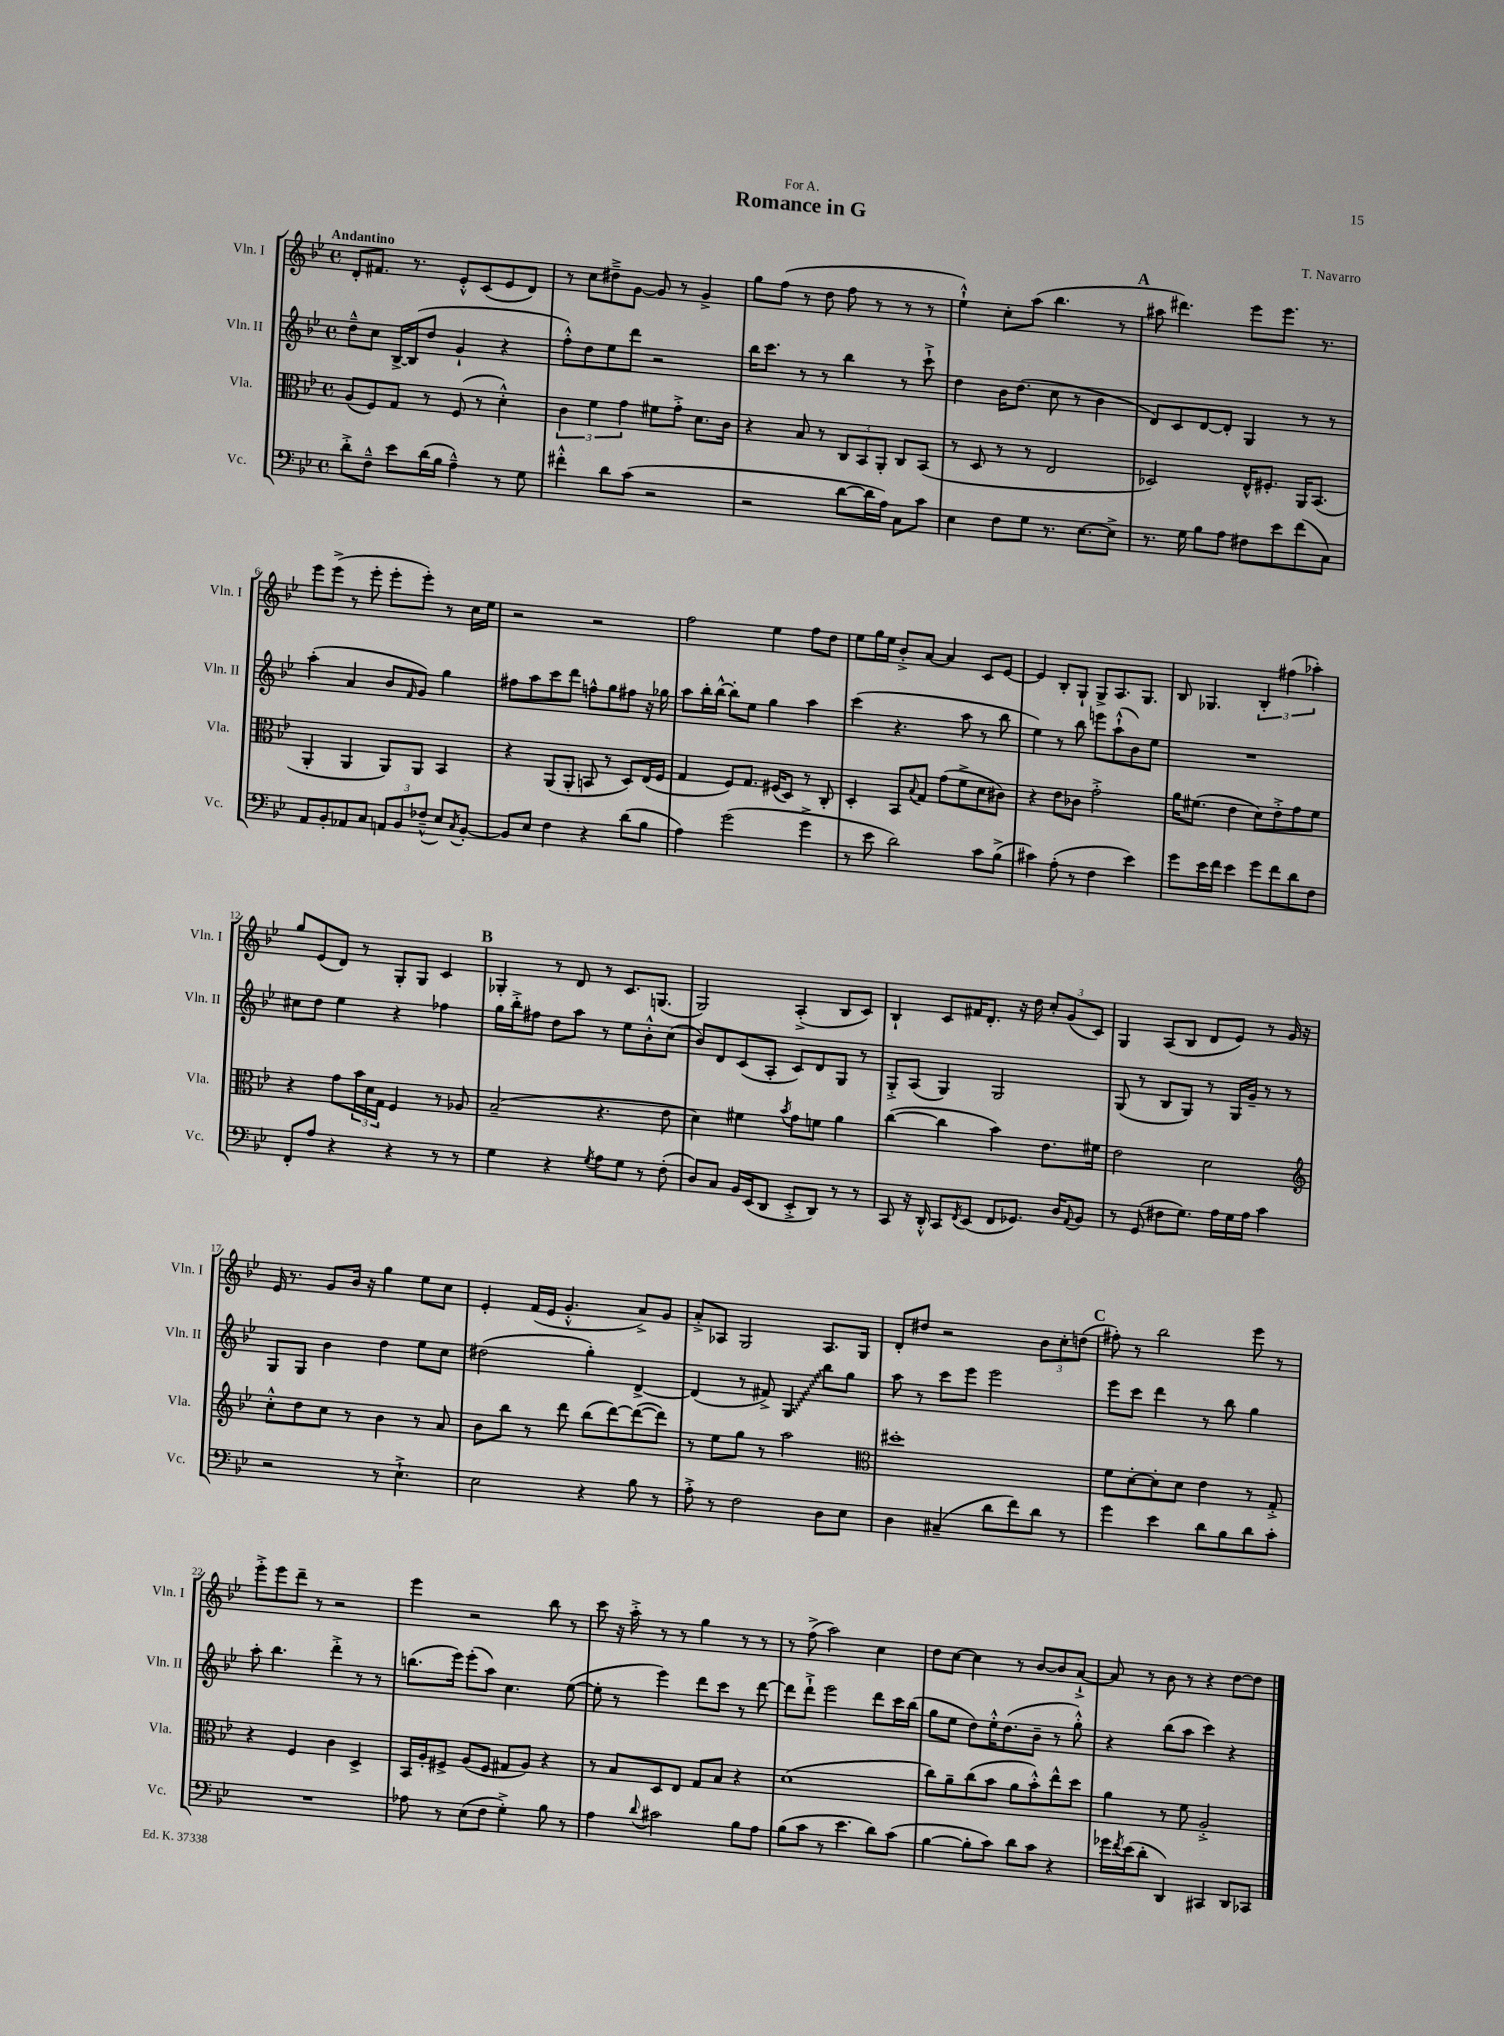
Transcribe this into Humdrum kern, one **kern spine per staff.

**kern	**kern	**kern	**kern
*staff4	*staff3	*staff2	*staff1
*clefF4	*clefC3	*clefG2	*clefG2
*k[b-e-]	*k[b-e-]	*k[b-e-]	*k[b-e-]
*M4/4	*M4/4	*M4/4	*M4/4
*met(c)	*met(c)	*met(c)	*met(c)
8d'^	(8A	8dd~^^	8d'
8F~^^	8F)	8cc	8.f#
8e-	8G	[16B-^	.
.	.	(16B-]	8.r
(16d	8r	8dd	.
16B-	.	.	.
4A~^^)	(8F	4g`	8e-'^^
.	8r	.	(8c
8r	4d'^^)	4r	8e-
8G	.	.	8d)
=	=	=	=
4f#'^^	6c	8ff'^^)	8r
.	.	8dd	8cc
.	6f	.	.
8d	.	8ee-	8dd#~^
.	6g	.	.
(8c	.	8ddd	[8g
2r	8f#	2r	8g]
.	8g'^	.	8r
.	8.d	.	4g^
.	16c	.	.
=	=	=	=
2r	4r	16bb-	8gg
.	.	8.ccc	.
.	.	.	(8ff
.	8B-	8r	8r
.	8r	8r	8dd
[8d	12C	4bb-	8ff
.	12BB-	.	.
16d]	.	.	8r
.	12AA'	.	.
16A)	.	.	.
8C	8C	8r	8r
8c	(8BB-	8ccc`^	8r
=	=	=	=
4E-	8r	4dd	4ee-`^^)
.	8D	.	.
8F	8r	16b-	8cc'
.	.	(8.dd	.
8G	8r	.	(8aa
8.r	2E-	8cc	4.bb-
.	.	8r	.
[8.E-	.	.	.
.	.	4b-	.
8E-^]	.	.	8r
=	=	=	=
8.r	2D-)	8d)	8aa#
.	.	8c	4.ddd#)
16G	.	.	.
8B-	.	[8d	.
8A	.	8d']	.
8F#	16E-^^	4G	8eee-
.	8.F#'	.	.
8e-	.	.	8.eee-
(8f	16AA	8r	.
.	(8.BB-	.	8.r
8C)	.	8r	.
=	=	=	=
8AA	4AA'	(4aa'	8eee-
8BB-'	.	.	(8eee-^
8AA-	4AA	4a	8r
8C	.	.	8eee-'
12AA	8AA)	8b-	8eee-'
12BB-	.	.	.
.	.	16qqf	.
.	8AA	8g)	8eee-')
(12F-~^^	.	.	.
8E-)	4BB-	4gg	8r
8qC	.	.	.
[8BB-'	.	.	16cc
.	.	.	16ee-
=	=	=	=
8BB-]	4r	8ff#	2r
8E-	.	8aa	.
4F	(8AA	8ccc	.
.	8AA'	8ddd	.
4r	8BB	8ff^^	2r
.	8r	8gg	.
(8d	8D)	8ff#	.
8B-	(16E-	16r	.
.	16F	16gg-	.
=	=	=	=
4A)	4G	8aa	2ff
.	.	16bb-'	.
.	.	[16bb-^^	.
(2g	8F)	8bb-']	.
.	8.G	8ee-	.
.	.	4gg	4ee-
.	(16F#	.	.
.	8D)	.	.
4g^	8r	4aa	8ff
.	8C'	.	8dd
=	=	=	=
8r	4D'	(4ccc	8ee-
8e-	.	.	16gg
.	.	.	16ee-
2d)	8BB-	4.r	8b-'^
.	8qqB-	.	.
.	8G	.	[8a
.	(8g	.	4a]
.	8f^	8aa	.
8c	8d	8r	8c
(8B-^	8c#)	8bb-	[8e-
=	=	=	=
4c#)	4r	4ee-)	4e-]
(8A'	8e-	8r	8B-'
8r	8c-	8bb-	8G`
4F	2g'^	8eee	8G^
.	.	(8aa`^^	8.A
4e-)	.	8b-)	.
.	.	.	8.G
.	.	8ee-	.
=	=	=	=
8g	16a	1r	8B-
.	(8.f#	.	.
16e-	.	.	4.G-
16f	.	.	.
4e-	4e-	.	.
8g	8d)	.	6B-'
8f	8e-'^	.	.
.	.	.	(6ff#
8d	8g	.	.
.	.	.	6aa-')
8F	8f#	.	.
=	=	=	=
8FF'	4r	8cc#	8gg
8A	.	8dd	(8e-
4r	8g	4ee-	8d)
.	24b-	.	8r
.	24d	.	.
.	24G	.	.
4r	4F	4r	8G'
.	.	.	8G
8r	8r	4ff-	4c
8r	8A-	.	.
=	=	=	=
4G	(2B-~	16gg	4G-'
.	.	16bb-'^	.
.	.	8ff#	.
4r	.	8dd	8r
.	.	8aa	8d
8qG	.	.	.
8A	4.r	8r	8r
8G	.	8ee-	8.c
8r	.	8b-'^^	.
.	.	.	(8.G
(8F'	8e-	(8cc	.
=	=	=	=
8D)	4d)	8b-)	2G)
8C	.	8d	.
16BB-	4f#	(8c	.
(16EE-	.	.	.
8DD	.	8A'	.
.	8qb-	.	.
8EE-'^	8g	8c)	(4A'^
8DD)	8f	8d	.
8r	4a	8G	8B-
8r	.	8r	8c)
=	=	=	=
8CC	([4cc	8G'^	4B-`
16r	.	(8A	.
16DD'^^	.	.	.
8CC	4cc]	4G)	8c
8qFF	.	.	.
(8EE-	.	.	16f#
.	.	.	8.d'
8FF	4b-)	2G	.
8.GG-)	.	.	16r
.	.	.	16dd
.	8.e-	.	12cc'
16D	.	.	.
.	.	.	(12g
8qqAA	.	.	.
8BB-	.	.	.
.	.	.	12c)
.	16f#	.	.
=	=	=	=
8r	2e-	(8G	4G
(8GG	.	8r	.
8F#	.	8B-	(8A
8.G)	.	8G)	8B-
.	2d	8r	8d
16A	.	.	.
16G	.	16G	8e-)
16A	.	16g~	.
4c	.	8r	8r
.	.	8r	16g
.	.	.	16r
=	=	=	=
*	*clefG2	*	*
2r	8cc'^^	8G	16e-
.	.	.	8.r
.	8dd	8G	.
.	8cc	4b-	8g
.	8r	.	16b-
.	.	.	16r
8r	4b-	4dd	4gg
4.E-`^	.	.	.
.	8r	8ee-	8ee-
.	8a	8cc	8cc
=	=	=	=
2E-	8b-	(2dd#	4e-'
.	8bb-	.	.
.	8r	.	(16f
.	.	.	16e-
.	8ddd	.	4.g'^^
4r	(8bb-	4gg')	.
.	[8ddd)	.	.
8B-	(8ddd_	[4d^	8a^)
8r	8ddd])	.	8g
=	=	=	=
8A'^	8r	(4d]	8a'^
8r	8ee-	.	8A-
2F	8gg	8r	2G
.	8r	8f#^)	.
.	2aa	4G	.
8D	.	8bb-	8.A-
8E-	.	8gg	.
.	.	.	16G
=	=	=	=
*	*clefC3	*	*
4D	1dd#'	8aa	8d'
.	.	8r	8dd#
(4C#~	.	8ccc	2r
.	.	8eee-	.
8d	.	2eee-	.
8f)	.	.	.
8d	.	.	12b-
.	.	.	12cc'
8r	.	.	.
.	.	.	(12dd
=	=	=	=
4g	8f	8eee-	8ff#')
.	[8d'	8ccc	8r
4e-	8d']	4ddd	2bb-
.	8d	.	.
8d	4e-	8r	.
8B-	.	8bb-	.
8d	8r	4gg	8eee-
8c'	8G'^	.	8r
=	=	=	=
1r	4r	8aa'	8eee-'^
.	.	4.bb-	8eee-
.	4F	.	8ddd~
.	.	.	8r
.	4c	4ddd'^	2r
.	4D^	8r	.
.	.	8r	.
=	=	=	=
8A-	16BB-	(8.bb	4eee-
.	16A'	.	.
8r	8F#^	.	.
.	.	16eee-)	.
(8E-	(8A	(8eee-'	2r
8F	8F#	8aa)	.
4G'^)	8G#	4.cc	.
.	8A)	.	.
8B-	4r	.	8bb-
8r	.	([8ee-	8r
=	=	=	=
4A	8r	8ee-']	8ccc
.	8B-	8r	16r
.	.	.	16aa'^
8qqd	.	.	.
2c#	8D	4eee-)	8r
.	8E-	.	8r
.	8G	8ddd	4gg
.	8B-	8ccc	.
8B-	4r	8r	8r
8A	.	[8ddd	8r
=	=	=	=
(8B-	(1d	8ddd]	8r
8c	.	8ddd`^	(8ff^
8r	.	2eee-	2aa)
4.e-	.	.	.
8d)	.	8ddd	4cc
(8c	.	16ccc	.
.	.	(16bb-	.
=	=	=	=
[4B-	8cc)	8gg	8dd
.	8a~	8ee-	[8cc
8B-']	(8cc	8dd)	4cc]
8c)	8b-	16ee-'^^	.
.	.	(8.dd	.
8d	8a	.	8r
8c	8b-'^^)	8b-~	[8b-
4r	8ee-^^	8r	8b-]
.	8dd	8gg'^^)	[8a`^
=	=	=	=
16g-	4a	4r	8a]
8qf	.	.	.
(16e-	.	.	.
8d'	.	.	8r
4DD)	8r	(8bb-	8b-
.	8f	8aa	8r
4CC#	2A'^	4ccc)	4r
8DD	.	4r	[8dd
8CC-	.	.	8dd]
==	==	==	==
*-	*-	*-	*-
